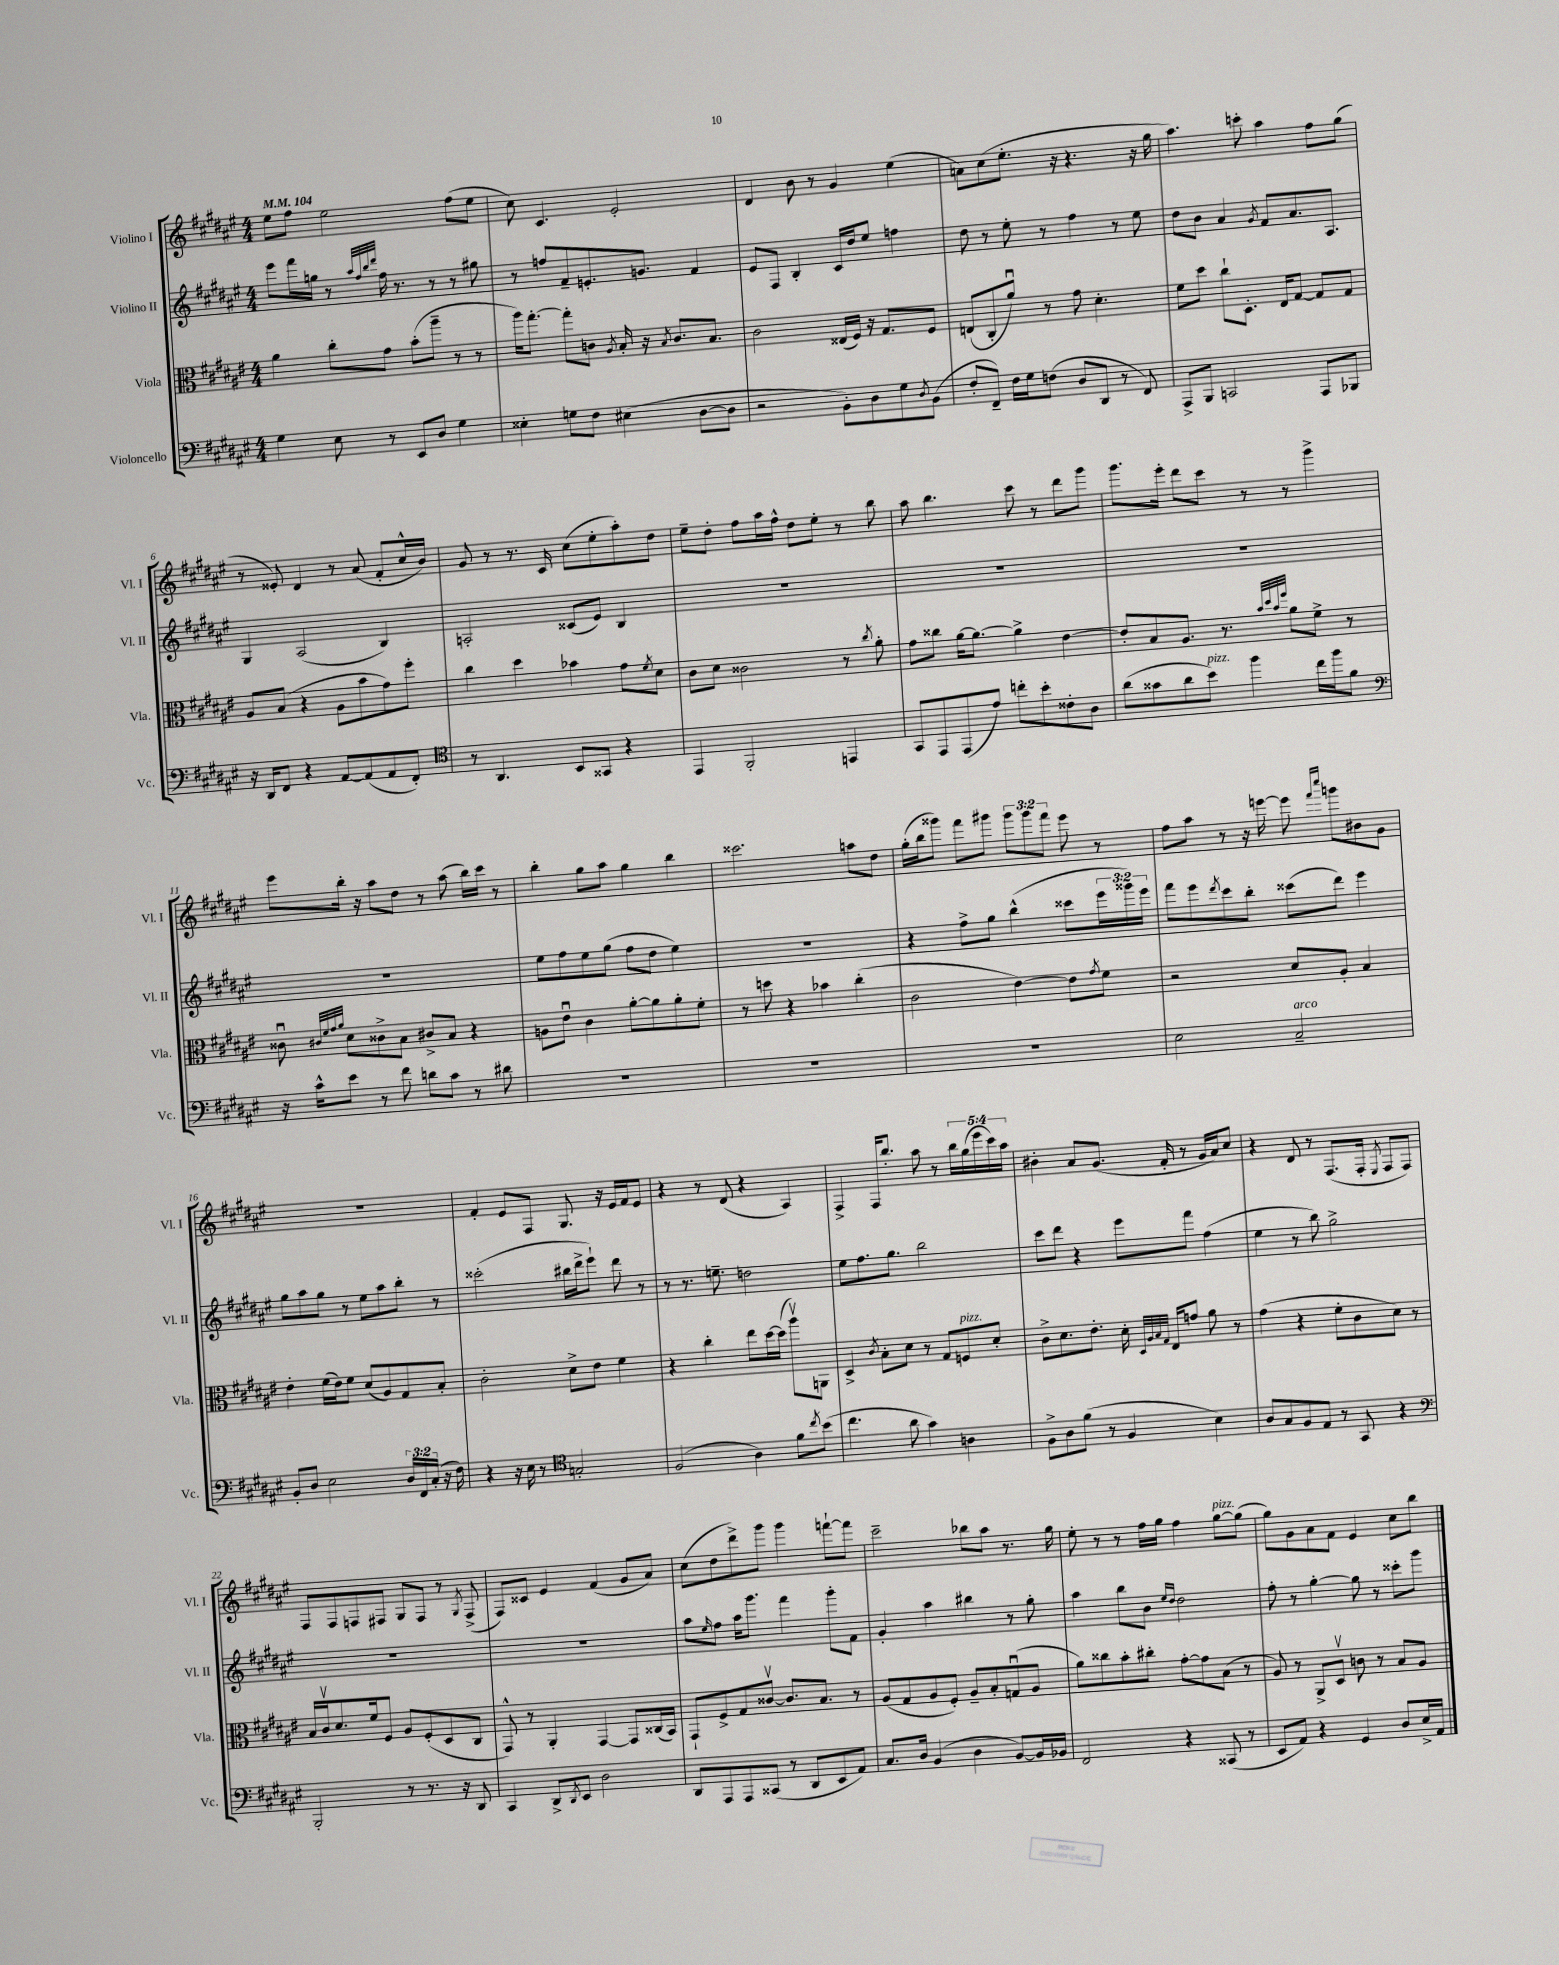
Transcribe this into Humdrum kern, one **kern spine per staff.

**kern	**kern	**kern	**kern
*staff4	*staff3	*staff2	*staff1
*clefF4	*clefC3	*clefG2	*clefG2
*k[f#c#g#d#a#e#]	*k[f#c#g#d#a#e#]	*k[f#c#g#d#a#e#]	*k[f#c#g#d#a#e#]
*M4/4	*M4/4	*M4/4	*M4/4
*MM104	*MM104	*MM104	*MM104
4G#	4a#	8eee#	8ee#
.	.	16fff#	8ff#
.	.	16gg	.
8E#	8cc#'	8r	2ee#
.	.	32qqaa#	.
.	.	32qqff#	.
.	.	32qqbb	.
.	.	32qqddd#	.
8r	8g#	16ff#	.
.	.	8.r	.
8EE#	(8b'	.	.
8D#	8aa#~	8r	.
4G#	8r	8r	(8ff#
.	8r	8gg#	8ee#
=	=	=	=
4E##'	16aa#)	8r	8cc#)
.	[8.gg#'	.	.
.	.	8ff	4.c#
8G	8gg#']	8f#~	.
8F#	8c	8.e'	.
.	8qA#	.	.
(4E#	16B'	.	2e#'
.	16r	8.g	.
.	8qB	.	.
.	8.c	.	.
[8D#	.	4f#	.
.	8.B	.	.
8D#]	.	.	.
=	=	=	=
2r	2c#	8e#	4d#
.	.	8F#	.
.	.	4B'	8b
.	.	.	8r
8BB')	(16E##	16c#	4g#
.	16F#)	16dd#	.
8D#	16r	8ee#	.
.	8.G#	.	.
8G#	.	4ff	(4ee#
8qD#	.	.	.
(8BB	8F#	.	.
=	=	=	=
8F#'	(8E	8dd#	8a)
8FF#~)	8C#'	8r	(8cc#
16F#	8a#u)	8ee#'	8.ee#'
16G#	.	.	.
(8F	8r	8r	.
.	.	.	16r
8D#	8g#	4ff#	4.r
8DD#	4.d#'	.	.
8r	.	8r	.
8FF#)	.	8ee#	16r
.	.	.	16gg#
=	=	=	=
8AAA#^	8f#	8dd#	4.aa#)
8BBB	8dd#	8b	.
2CC	8cc#`	4a#	.
.	8.D#'	.	8ccc'
.	.	8qg#	.
.	.	8f#	4aa#
.	16E#	.	.
.	[8G#	8.a#	.
8AAA#	8G#]	.	8ff#
.	.	8.A#	.
8BBB-	8G#	.	(8gg#
=	=	=	=
16r	8A#	4G#	8r
16DD#	.	.	.
8FF#	(8B	.	8e##')
4r	4r	(2A#	4d#
[8AA#	8A#	.	8r
(8AA#]	8b	.	(8a#
8AA#	8g#)	4B)	8f#'
8FF#')	8ff#'	.	16cc#^^
.	.	.	16b)
=	=	=	=
*clefC4	*	*	*
8r	4cc#	2A'	8g#
4.AA#	.	.	8r
.	4dd#	.	8.r
.	.	.	16c#
8BB	4b-	(8c##	(8cc#
8GG##	.	8e#)	8ee#'
4r	8g#	4B	8aa#')
.	8qf#	.	.
.	8d#	.	8dd#
=	=	=	=
4EE#	8c#	1r	8ee#~
.	8d#	.	8dd#'
2FF#'	2c##	.	8ff#
.	.	.	16aa#
.	.	.	16ff#^^
.	.	.	8dd#
.	.	.	8ee#'
4EE	8r	.	8r
.	8qcc#	.	.
.	8a#'	.	8bb
=	=	=	=
8GG#	8g#	1r	8aa#
8EE#	8cc##	.	4.bb
(8EE#	[16a#	.	.
.	8.a#_	.	.
8e#)	.	.	.
8cc'	4a#^]	.	8ccc#
8b'	.	.	8r
8c##'	[4e#	.	8ddd#
8A#	.	.	8ggg#
=	=	=	=
(8a#	8e#']	1r	8.ggg#
8g##	8B	.	.
.	.	.	16eee#'
8a#	8.A#	.	8ddd#
8b)	.	.	8ccc#
.	8.r	.	.
4ff#	.	.	8r
.	32qqb	.	.
.	32qqdd#	.	.
.	32qqb	.	.
.	32qqff#	.	.
.	8a#	.	8r
16cc#	8f#^	.	4ggg#^
16ff#	.	.	.
8f#	8r	.	.
=	=	=	=
*clefF4	*	*	*
16r	8c##u	1r	8eee#
16c#^^	.	.	.
.	32qqc#	.	.
.	32qqf#	.	.
.	32qqg#	.	.
.	32qqa#	.	.
8e#	8d#	.	16bb'
.	.	.	16r
8r	8c##^	.	8aa#
8f#	8B	.	8dd#
8d	8c#^	.	8r
8c#	8B	.	(8aa#
8r	4r	.	16bb)
.	.	.	16ccc#
8d#	.	.	8r
=	=	=	=
1r	8A	8ee#	4bb'
.	8e#u	8ff#	.
.	4c#	8ee#	8gg#
.	.	(8gg#	8aa#
.	[8a#'	8ff#	4gg#
.	8a#]	8dd#	.
.	8a#'	4ee#)	4bb
.	8f#'	.	.
=	=	=	=
1r	8r	1r	2.ccc##
.	8dd	.	.
.	4r	.	.
.	4b-	.	.
.	(4cc#'	.	8aa
.	.	.	8dd#
=	=	=	=
1r	2c#	4r	(16gg#'
.	.	.	16bb
.	.	.	8ggg##)
.	.	8ff#^	8fff#
.	.	8gg#	8ggg#
.	[4e#)	(4bb^^	12ggg#
.	.	.	12ggg#
.	.	.	12fff#
.	8e#]	8ccc##	8eee#
.	8qg#	.	.
.	8f#	24eee#	8r
.	.	24ggg##)	.
.	.	24eee#	.
=	=	=	=
2E#	2r	8fff#	8ff#
.	.	8eee#	8aa#
.	.	8qddd#	.
.	.	8ccc#	8r
.	.	8bb'	16r
.	.	.	[16eee
2C#~	8d#	(8ccc##	8eee]
.	.	.	16qqfff#
.	.	.	16qqcccc#
.	8A#'	8ddd#)	8ggg
.	4B	4eee#	8b#
.	.	.	8g#
=	=	=	=
8BB'	4e#'	8gg#	1r
8D#	.	8aa#	.
2E#	(16f#	8gg#	.
.	16e#)	.	.
.	8f#	8r	.
.	(8d#	8ee#	.
.	8A#)	8aa#	.
24D#	8G#	8bb'	.
24FF#	.	.	.
(24C#'	.	.	.
16r	8B'	8r	.
16F#)	.	.	.
=	=	=	=
4r	2c#'	(2ccc##'	4f#'
16r	.	.	8e#
16E#	.	.	.
8r	.	.	8F#
*clefC4	*	*	*
2G'	8d#^	16bb#	8.G#
.	.	16ddd#^	.
.	8e#	8eee#`)	.
.	.	.	16r
.	4f#	8ddd#	16e#
.	.	.	16f#
.	.	8r	8e#
=	=	=	=
(2F#	4r	8r	4r
.	.	8.r	.
.	4cc#'	.	8r
.	.	8.ee~	.
.	.	.	(8d#
4A#)	8ee#	2dd	4r
.	[16dd#	.	.
.	(16dd#]	.	.
8f#	8aa#v)	.	4A#)
8qcc#	.	.	.
(8b	8AA	.	.
=	=	=	=
4.cc#	4D#^	8ee#	4F#^
.	.	8.ff#	.
.	8qc#	.	.
.	8B'	.	16F#
.	.	8.gg#	8.bb'
8a#	8d#	.	.
4g#)	8r	2bb	8aa#
.	8G#	.	8r
4A	8F	.	20bb
.	.	.	(20gg#
.	.	.	20eee#
.	8d#'	.	.
.	.	.	20ccc#)
.	.	.	20aa#
=	=	=	=
8F#^	8c#^	8ccc#	4b#'
8A#	8.d#	8ddd#	.
(8f#	.	4r	8a#
.	8.e#'	.	.
8r	.	.	(8.g#
4F#	16d#'	8eee#	.
.	32qqD#	.	.
.	32qqA#	.	.
.	32qqB	.	.
.	32qqG#	.	.
.	16E#	.	16f#'
.	8g	8fff#	8r
4B)	8a#	(4ff#	16g#
.	.	.	16a#)
.	8r	.	8cc#
=	=	=	=
8A#	(4g#	4ee#	4r
8G#	.	.	.
8F#	4r	8r	8d#
8E#	.	8bb)	8r
8r	8f#'	2gg#^	(8.F#
8GG#	8c#	.	.
.	.	.	16F#'
.	.	.	8qE#
4r	8d#)	.	8F#
.	8r	.	8F#)
=	=	=	=
*clefF4	*	*	*
2BBB'	16B	1r	8F#
.	16c#v	.	.
.	8.d#	.	8F#
.	.	.	8F
.	16f#	.	.
.	8F#	.	8F#
8r	8A#	.	8G#
8.r	(8F#'	.	8F#
.	8D#	.	8r
16r	.	.	.
.	.	.	8qG#
8DD#	8C#	.	(8F#^
=	=	=	=
4CC#	8GG#^^)	1r	8F#)
.	8r	.	8c##
8DD#^	4AA#'	.	4e#
8qDD#	.	.	.
8EE#	.	.	.
2D#	[4GG#	.	(4f#
.	8GG#]	.	8g#
.	(16C##	.	8a#)
.	16BB)	.	.
=	=	=	=
8DD#	8GG#`	8aa#	(8cc#
.	.	16qqee#	.
8AAA#	8F#^	8ff#	8dd#
8AAA#	8G#	16aa#	8ddd#^)
.	.	8.ggg#	.
(8CC##	[8c##v	.	8ggg#
8r	8.c##]	4fff#	4ggg#
8DD#	.	.	.
.	8.B	.	.
8EE#	.	8ggg#'	[8fff`
8AA#)	8r	8f#	8fff]
=	=	=	=
8.C#	(8A#	4g#'	2ccc#~
.	8G#	.	.
16D#	.	.	.
(4BB	8A#	4aa#	.
.	8F#')	.	.
4D#	8A#~	4bb#	8bb-
.	8B'	.	8aa#
[8BB)	(8Gu	8r	8.r
16BB]	8A#	8gg#'	.
16BB-	.	.	16gg#
=	=	=	=
2FF#	8a#)	4aa#	8ee#'
.	8cc##	.	8r
.	8b'	8bb	8r
.	8cc#'	8b	16ff#
.	.	.	16gg#
.	.	16qqee#	.
.	.	16qqdd#	.
4r	[8g#'	2dd#	4ff#
.	8g#]	.	.
(8CC##	(8B	.	[8gg#
8r	8r	.	(8gg#]
=	=	=	=
8EE#	8A#)	8ff#'	8gg#)
8AA#)	8r	8r	8g#
4r	8AA#^	[4gg#'	8a#
.	8D#v	.	8f#
4GG#	8c	8gg#]	4e#
.	8r	8r	.
8D#	8B	8ccc##'	8cc#
16E#^	8A#	8ggg#	8bb
16AA#	.	.	.
==	==	==	==
*-	*-	*-	*-
